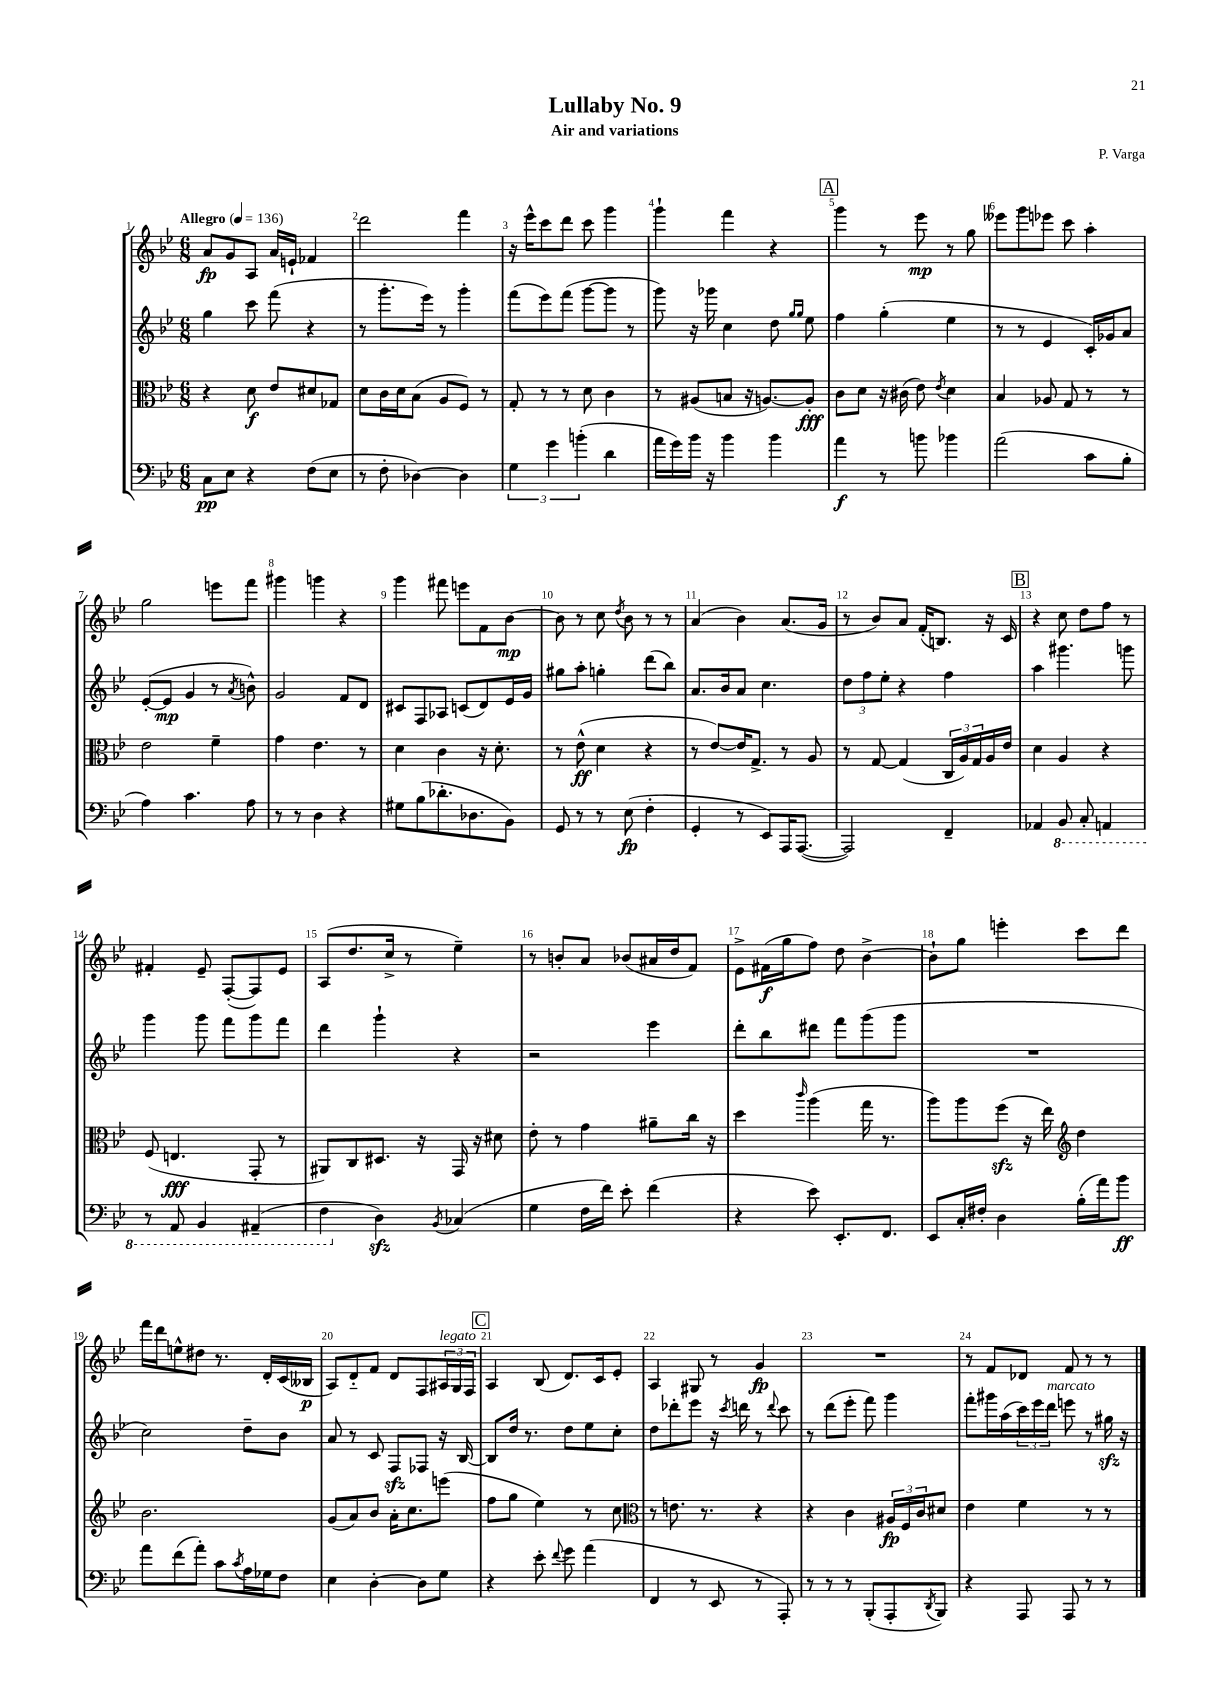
\header { title = "Lullaby No. 9" composer = "P. Varga" subtitle = "Air and variations" }
<<
\new StaffGroup <<
\new Staff = "s0" {
    \clef treble \key bes \major \numericTimeSignature \time 6/8 \tempo "Allegro" 4 = 136
    a'8\fp g'8 a8 a'16 e'16-! fes'4 |
    d'''2 f'''4 |
    r16 ees'''16-^ c'''8 d'''8 c'''8 g'''4 |
    g'''4-! f'''4 r4 |
    \mark \markup { \box "A" } g'''4 r8 ees'''8\mp r8 g''8 |
    eeses'''8 g'''8 ees'''8 c'''8 a''4-. |
    g''2 e'''8 f'''8 |
    gis'''4 g'''4 r4 |
    g'''4 fis'''8 e'''8 f'8 bes'8~\mp |
    bes'8 r8 c''8 \acciaccatura { d''8 } bes'8 r8 r8 |
    a'4( bes'4) a'8.( g'16 |
    r8 bes'8) a'8 f'16-.( b8.) r16 c'16 |
    \mark \markup { \box "B" } r4 c''8 d''8 f''8 r8 |
    fis'4-. ees'8-- f8~-.( f8) ees'8 |
    a8( d''8. c''16-> r8 ees''4--) |
    r8 b'8-. a'8 bes'8( ais'16 d''16 f'8) |
    ees'8-> fis'16\f( g''16 f''8) d''8 bes'4~-> |
    bes'8-! g''8 e'''4-. c'''8 d'''8 |
    f'''16 d'''16 e''8-^ dis''8 r8. d'16-. c'16( beses16\p |
    a8) d'8-_ f'8 d'8 f8 \tuplet 3/2 { ais16^\markup { \italic "legato" } g16 f16 } |
    \mark \markup { \box "C" } a4 bes8( d'8.) c'16 ees'8-. |
    a4 gis8 r8 g'4\fp |
    R2. |
    r8 f'8 des'8 f'8 r8 r8 \bar "|." |
}
\new Staff = "s1" {
    \clef treble \key bes \major \numericTimeSignature \time 6/8
    g''4 c'''8 f'''8( r4 |
    r8 g'''8.-. ees'''16) r8 g'''4-. |
    f'''8( ees'''8) f'''8( g'''8~ g'''8 r8 |
    g'''8) r16 ges'''16 c''4 d''8 \grace { g''16 g''16 } ees''8 |
    \mark \markup { \box "A" } f''4 g''4-.( ees''4 |
    r8 r8 ees'4 c'16-.) ges'16 a'8 |
    ees'8~-.( ees'8\mp g'4 r8 \acciaccatura { a'8 } b'8-^) |
    g'2 f'8 d'8 |
    cis'8 f8 aes8 c'8( d'8) ees'16 g'16 |
    gis''8 a''8-. g''4-. d'''8( bes''8) |
    a'8. bes'16 a'8 c''4. |
    \tuplet 3/2 { d''8 f''8 ees''8-. } r4 f''4 |
    \mark \markup { \box "B" } a''4 gis'''4. g'''8 |
    g'''4 g'''8 f'''8 g'''8 f'''8 |
    d'''4 g'''4-! r4 |
    r2 ees'''4 |
    d'''8-. bes''8 dis'''8 f'''8 g'''8( g'''8 |
    R2. |
    c''2) d''8-- bes'8 |
    a'8 r8 c'8 f8\sfz fes8 r16 bes16~ |
    \mark \markup { \box "C" } bes8 d''16 r8. d''8 ees''8 c''8-. |
    d''8 des'''8-. ees'''8 r16 \acciaccatura { c'''8 } d'''16 r8 \appoggiatura { d'''8 } c'''8 |
    r8 d'''8( ees'''8-. f'''8) g'''4 |
    f'''8-. gis'''16 a''16( \tuplet 3/2 { c'''16) ees'''16 d'''16^\markup { \italic "marcato" } } e'''8 r8 gis''16\sfz r16 \bar "|." |
}
\new Staff = "s2" {
    \clef alto \key bes \major \numericTimeSignature \time 6/8
    r4 d'8\f ees'8 dis'8 ges8 |
    d'8 c'16 d'16 bes8( a8 f8) r8 |
    g8-. r8 r8 d'8 c'4 |
    r8 ais8( b8 r16 a8.~) a8-.\fff |
    \mark \markup { \box "A" } c'8 d'8 r16 cis'16( ees'8) \acciaccatura { ees'8 } d'4 |
    bes4 aes8 g8 r8 r8 |
    ees'2 f'4-- |
    g'4 ees'4. r8 |
    d'4 c'4 r16 d'8.-. |
    r8 ees'8-^\ff( d'4 r4 |
    r8 ees'8~) ees'16 g8.-> r8 a8 |
    r8 g8~ g4( \tuplet 3/2 { c16 a16) g16 } a16 ees'16 |
    \mark \markup { \box "B" } d'4 a4 r4 |
    f8( e4.\fff g,8-. r8 |
    ais,8) c8 dis8. r16 g,16 r16 dis'8 |
    ees'8-. r8 g'4 ais'8-- c''16 r16 |
    d''4 \grace { c'''16 } a''4( g''16 r8. |
    a''8) a''8 f''8\sfz( r16 ees''16) \clef treble d''4 |
    bes'2. |
    g'8( a'8) bes'8 a'16-. c''8. e'''8( |
    \mark \markup { \box "C" } f''8 g''8 ees''4) r8 c''8 |
    \clef alto r8 e'8. r8. r4 |
    r4 c'4 \tuplet 3/2 { ais16\fp f16 c'16 } dis'8 |
    ees'4 f'4 r8 r8 \bar "|." |
}
\new Staff = "s3" {
    \clef bass \key bes \major \numericTimeSignature \time 6/8
    c8\pp ees8 r4 f8( ees8 |
    r8 f8-. des4~) des4 |
    \tuplet 3/2 { g4 g'4 b'4-.( } d'4 |
    a'16 g'16) bes'16 r16 bes'4 bes'4 |
    \mark \markup { \box "A" } a'4\f r8 b'8 bes'4 |
    a'2( c'8 bes8-. |
    a4) c'4. a8 |
    r8 r8 d4 r4 |
    gis8 bes8( des'8.-. des8. bes,8) |
    g,8 r8 r8 ees8\fp( f4-. |
    g,4-. r8 ees,8) a,,16 a,,8.~( |
    a,,2) f,4-- |
    \mark \markup { \box "B" } aes,4 \ottava #-1 bes,,8 c,8-. a,,!4 |
    r8 a,,8 bes,,4 ais,,4--( |
    f,4 \ottava #0 d4\sfz) \acciaccatura { bes,8 } ces4( |
    g4 f16 f'16) ees'8-. f'4( |
    r4 ees'8) ees,8.-. f,8. |
    ees,8 c16-. fis16-. d4 bes16-.( a'16) bes'8\ff |
    a'8 f'8( a'8-.) c'8 \acciaccatura { c'8 } a16 ges16 f8 |
    ees4 d4~-. d8 g8 |
    \mark \markup { \box "C" } r4 ees'8-. \appoggiatura { f'8 } g'8 a'4( |
    f,4 r8 ees,8 r8 a,,8-.) |
    r8 r8 r8 bes,,8-.( a,,8-. \acciaccatura { d,8 } bes,,8) |
    r4 a,,8 a,,8 r8 r8 \bar "|." |
}
>>
>>
\layout { \context { \Score \override BarNumber.break-visibility = ##(#f #t #t) barNumberVisibility = #all-bar-numbers-visible } }
